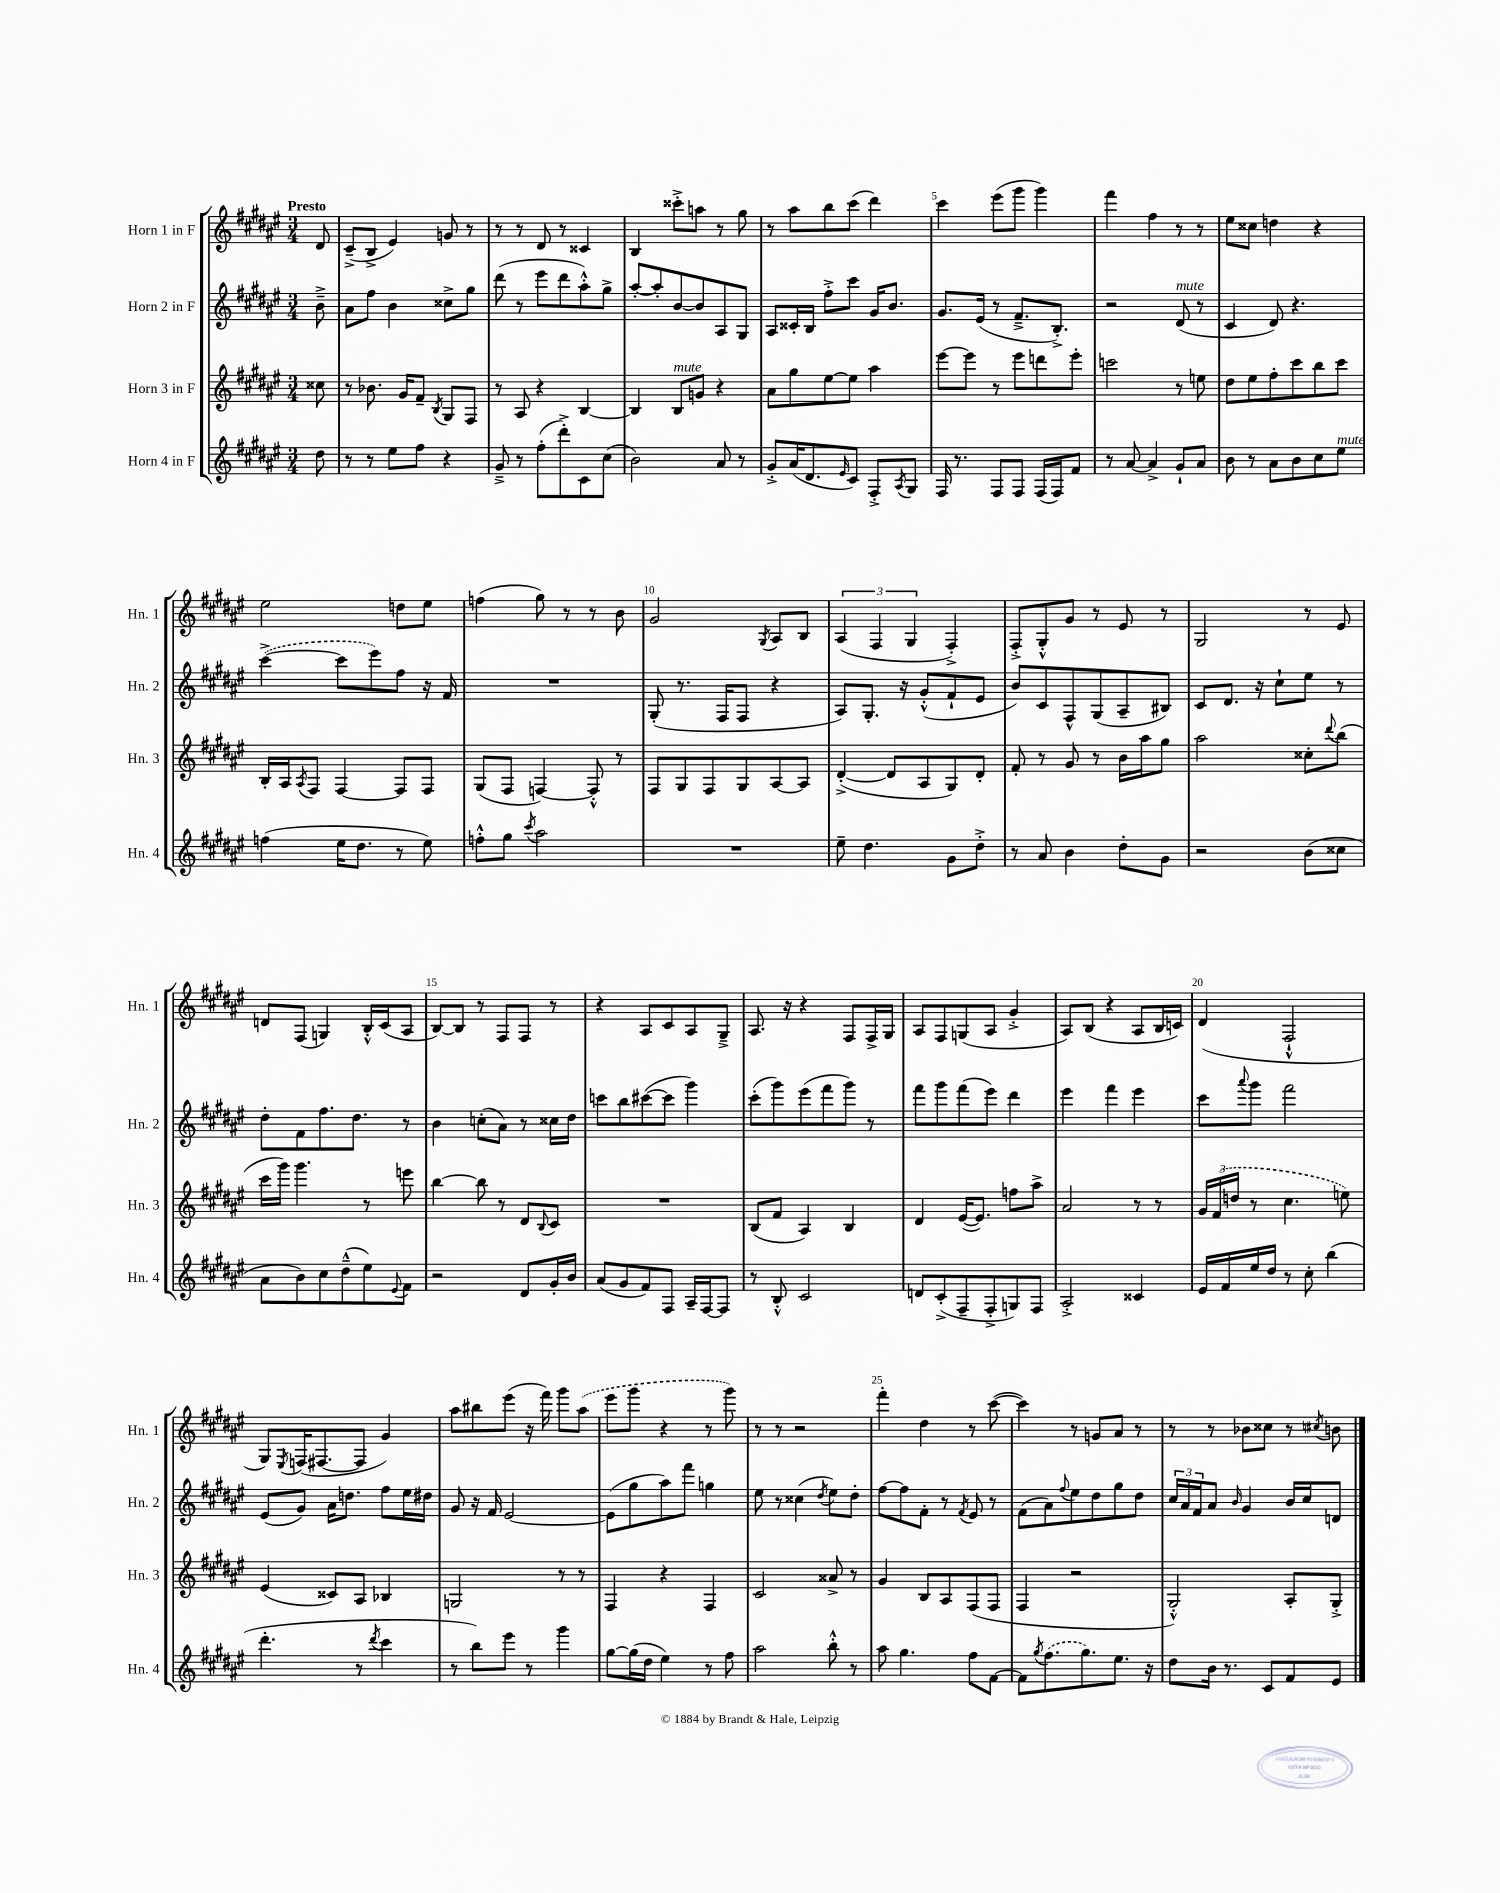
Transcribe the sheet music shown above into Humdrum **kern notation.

**kern	**kern	**kern	**kern
*staff4	*staff3	*staff2	*staff1
*clefG2	*clefG2	*clefG2	*clefG2
*k[f#c#g#d#a#e#]	*k[f#c#g#d#a#e#]	*k[f#c#g#d#a#e#]	*k[f#c#g#d#a#e#]
*M3/4	*M3/4	*M3/4	*M3/4
8dd#\	8cc##\	8b~^\	8d#/
=	=	=	=
8r	8r	8a#\L	(8c#~^/L
8r	8.b-\	8ff#\J	8B^/J
8ee#\L	.	4b\	4e#/)
.	16g#/LK	.	.
8ff#\J	8f#~/J	.	.
.	8qB/	.	.
4r	8G#/L	8cc##^\L	8g/
.	8F#/J	8gg#\J	8r
=	=	=	=
8g#~^/	8r	(8ddd#\	8r
8r	8A#/	8r	8r
(8ff#'\L	4r	8eee#\L	8d#/
8ddd#'^\)	.	8ddd#\	8r
8c#\	[4B/	8aa#'^^\)	4c##/
(8cc#\J	.	8gg#^\J	.
=	=	=	=
2b\)	4B/]	[8aa#'/L	4B/
.	.	8aa#'/]	.
.	8B/L	[8b/	8ccc##'^\L
.	8g/J	8b/]	8aa\J
8a#/	4r	8A#/	8r
8r	.	8G#/J	8gg#\
=	=	=	=
8g#'^/L	8a#\L	8A#/L	8r
(16a#/K	8gg#\	16c##'/L	8aa#\L
8.d#/	.	16B/JJ	.
.	[8ee#\	8ff#'^\L	8bb\
16qqe#/	.	.	.
8c#/J)	8ee#\]J	8ccc#\J	(8ccc#\J
8F#'^/L	4aa#\	16g#/LK	4ddd#\)
.	.	8.b/J	.
8qA#/	.	.	.
8G#/J	.	.	.
=	=	=	=
16F#/	[8eee#\L	8.g#/L	4ccc#\
8.r	.	.	.
.	8eee#\]J	.	.
.	.	(16e#/Jk	.
8F#/L	8r	8r	(8eee#\L
8F#/J	8eee#\L	8.f#~^/L	8ggg#\J
(16F#/LL	8ddd\	.	4ggg#\)
16F#/J)	.	8.B'^/J)	.
8f#/J	8eee#'\J	.	.
=	=	=	=
8r	2ccc\	2r	4fff#\
[8a#/	.	.	.
4a#^/]	.	.	4ff#\
8g#`/L	8r	(8d#/	8r
8a#/J	8ee\	8r	8r
=	=	=	=
8b\	8dd#\L	4c#/	8ee#\L
8r	8ee#\	.	8cc##\J
8a#\L	8ff#'\	8d#/)	4dd\
8b\	8ccc#\	4.r	.
8cc#\	8bb\	.	4r
8ee#\J	8ccc#\J	.	.
=	=	=	=
(4ff\	16B'/LL	([4ccc#^\	2ee#\
.	16A#/J	.	.
.	8qA#/	.	.
.	8F#/J	.	.
16ee#\LK	[4F#/	8ccc#\]L	.
8.dd#\J	.	.	.
.	.	8eee#\)	.
8r	8F#/]L	8ff#\J	8dd\L
8ee#\)	8F#/J	16r	8ee#\J
.	.	16f#/	.
=	=	=	=
8ff'^^\L	(8G#/L	2.r	(4ff\
8gg#\J	8F#/J	.	.
8qccc#/	.	.	.
2aa#\	[4F/)	.	8gg#\)
.	.	.	8r
.	8F'^^/]	.	8r
.	8r	.	8b\
=	=	=	=
2.r	8F#/L	(8G#'/	2g#/
.	8G#/	8.r	.
.	8F#/	.	.
.	.	16F#/LK	.
.	8G#/	8F#/J	.
.	.	.	8qG#/
.	[8A#/	4r	8A#/L
.	8A#/]J	.	8B/J
=	=	=	=
8ee#~\	([4d#'^/	8A#/L)	(6A#/
4.dd#\	.	8.G#'/J	.
.	.	.	6F#/
.	8d#/]L	.	.
.	.	16r	.
.	.	.	6G#/
.	8A#/	(8g#'^^/L	.
8g#\L	8G#/)	8f#`/	4F#'^/)
8dd#'^\J	8d#'/J	8e#/J	.
=	=	=	=
8r	8f#'/	8b/L)	8F#'^/L
8a#/	8r	8c#/	8G#'^^/
4b\	8g#/	8F#^^/	8g#/J
.	8r	(8G#/	8r
8dd#'\L	16b\LL	8A#~/	8e#/
.	16aa#\J	.	.
8g#\J	8gg#\J	8B#/J)	8r
=	=	=	=
2r	2aa#\	8c#/L	2G#/
.	.	8.d#/J	.
.	.	16r	.
.	.	8cc#`\L	.
(8b\L	8cc##'\L	8ee#\J	8r
.	8qqddd#/	.	.
8cc##\J	(8bb\J	8r	8e#/
=	=	=	=
8a#\L	16ccc#\LL	8dd#'\L	8d/L
.	16ggg#\JJ)	.	.
8b\)	4.ggg#\	8f#\	(8F#/J
8cc#\	.	8.ff#\	4G/)
(8dd#~^^\	.	.	.
.	.	8.dd#\J	.
8ee#\)	8r	.	16B'^^/LL
.	.	.	(16c#/J
8qqe#/	.	.	.
8f#\J	8eee\	8r	8A#/J
=	=	=	=
2r	[4bb\	4b\	[8B/L)
.	.	.	8B/]J
.	8bb\]	(8cc'\L	8r
.	8r	8a#\J)	8F#/L
8d#/L	8d#/L	8r	8F#/J
.	8qqB/	.	.
16g#'/L	8c#/J	16cc##\LL	8r
16b/JJ	.	16dd#\JJ	.
=	=	=	=
(8a#/L	2.r	8ccc\L	4r
8g#/	.	8bb\	.
8f#/)	.	([8ccc#\	8A#/L
8F#/J	.	8ccc#\]J	8c#/
16A#~/LL	.	4ggg#\)	8A#/
[16F#/J	.	.	.
8F#/]J	.	.	8G#~^/J
=	=	=	=
8r	(8B/L	(8ccc#'\L	8.A#/
8B'^^/	8f#/J	8ggg#\)	.
.	.	.	16r
2c#/	4A#/)	(8eee#\	4r
.	.	8fff#\	.
.	4B/	8ggg#\J)	8F#/L
.	.	8r	16F#^/L
.	.	.	16G#/JJ
=	=	=	=
8d/L	4d#/	8fff#\L	8A#/L
(8c#'^/	.	8ggg#\	8F#/
8F#~/	([16e#/LK	(8fff#\	(8G/
.	8.e#/]J)	.	.
8F#'^/	.	8eee#\J)	8A#/J
8G/)	8ff\L	4ddd#\	4g#'^/
8F#/J	8aa#^\J	.	.
=	=	=	=
2A#'^/	2a#/	4eee#\	8A#/L)
.	.	.	(8B/J
.	.	4fff#\	4r
4c##/	8r	4eee#\	8A#/L
.	8r	.	16B/L
.	.	.	16c/JJ)
=	=	=	=
16e#/LL	24g#/LL	8ccc#\L	(4d#/
.	(24f#/	.	.
16f#/	.	.	.
.	24dd/JJ	.	.
.	.	8qqaaa#/	.
16ee#/	8r	8ggg#\J	.
16dd#/JJ	.	.	.
8r	4.cc#\	2fff#\	2F#`^^/
8cc#'\	.	.	.
(4bb\	.	.	.
.	8ee\)	.	.
=	=	=	=
4.ddd#'\	(4e#/	(8e#/L	8G#/L)
.	.	.	8qE#/
.	.	8g#/J)	(16F/K
.	.	.	[8.F#/
.	8c##/L)	16a#\LK	.
.	.	8.dd\J	.
8r	8A#/J	.	8F#/]J
8qddd#/	.	.	.
4ccc#\	4B-/	8ff#\L	4g#/)
.	.	16ee#\L	.
.	.	16dd#\JJ	.
=	=	=	=
8r	2G/	8g#/	8aa#\L
8bb\L)	.	16r	8bb#\
.	.	16f#/	.
8eee#\J	.	[2e#/	(8eee#\J
8r	.	.	16r
.	.	.	16fff#\)
4ggg#\	8r	.	8ggg#\L
.	8r	.	(8aa#\J
=	=	=	=
[8gg#\L	4F#/	(8e#\]L	8eee#\L
(16gg#\]L	.	8gg#\	8ggg#\J
16dd#\JJ	.	.	.
4ee#\)	4r	8aa#\)	4r
.	.	8fff#\J	.
8r	4F#/	4gg\	8r
8ff#\	.	.	8ggg#\)
=	=	=	=
2aa#\	2c#/	8ee#\	8r
.	.	8r	8r
.	.	(4cc##\	2r
.	.	8qdd#/	.
8bb'^^\	8a##^/	8ee#\L)	.
8r	8r	8dd#'\J	.
=	=	=	=
8aa#\	4g#/	[8ff#\L	4fff#'\
4.gg#\	.	8ff#\]	.
.	8B/L	8f#'\J	4dd#\
.	8A#/	8r	.
.	.	8qf#/	.
8ff#\L	(8F#/	8e#/	8r
[8f#\J	8F#/J	8r	([8ccc#\
=	=	=	=
8f#\]L	4F#/	(8f#\L	4ccc#\])
8qgg#/	.	.	.
(8.ff#\	.	8a#\)	.
.	.	8qqff#/	.
.	2r	8ee#\	8r
8.gg#\)	.	.	.
.	.	8dd#\	8g/L
8.ee#\J	.	8gg#\	8a#/J
.	.	8dd#\J	8r
16r	.	.	.
=	=	=	=
8dd#\L	2G#'^^/)	24cc#/LL	8r
.	.	24a#/	.
.	.	24f#/J	.
16b\Jk	.	8a#/J	8r
8.r	.	.	.
.	.	16qqb/	.
.	.	4g#/	8b-\L
8c#/L	.	.	8cc##\J
8f#/	8A#'/L	16b/LL	8r
.	.	16cc#/J	.
.	.	.	8qcc#/
8e#/J	8G#'^/J	8d/J	8b\
==	==	==	==
*-	*-	*-	*-
